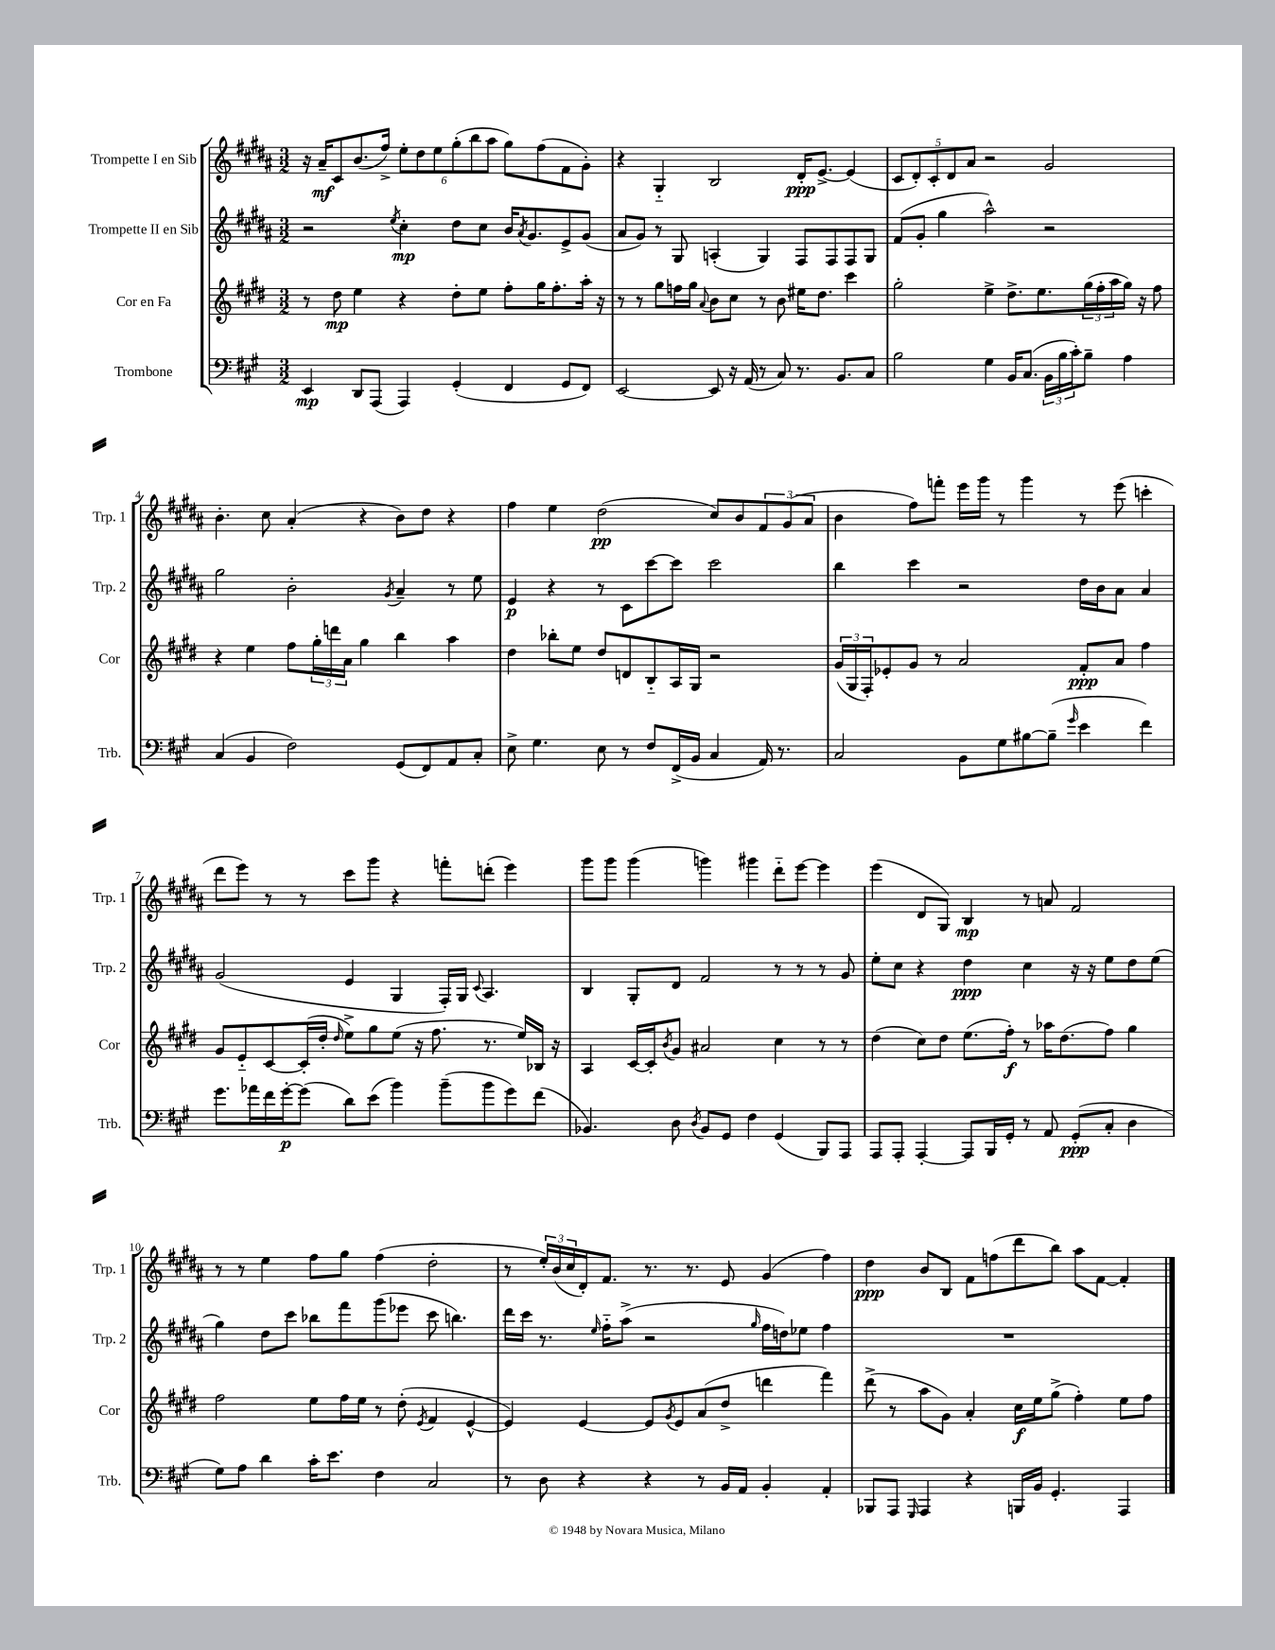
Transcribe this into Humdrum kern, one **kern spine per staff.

**kern	**kern	**kern	**kern
*staff4	*staff3	*staff2	*staff1
*clefF4	*clefG2	*clefG2	*clefG2
*k[f#c#g#]	*k[f#c#g#d#]	*k[f#c#g#d#a#]	*k[f#c#g#d#a#]
*M3/2	*M3/2	*M3/2	*M3/2
4EE/	8r	2r	16r
.	.	.	16a#~/LK
.	8dd#\	.	8c#/
8DD/L	4ee\	.	(8.b/
(8AAA/J	.	.	.
.	.	.	16ff#^/Jk)
.	.	8qee/	.
4AAA/)	4r	4cc#'\	12ee'\L
.	.	.	12dd#\
.	.	.	12ee\
(4GG#'/	8dd#'\L	8dd#\L	(12gg#'\
.	.	.	12bb\
.	8ee\J	8cc#\J	.
.	.	.	12aa#\J
4FF#/	8ff#'\L	16b/LK	8gg#\L)
.	.	8qa#/	.
.	.	8.g#/	.
.	16gg#\K	.	(8ff#\
.	8.ff#'\	.	.
8GG#/L	.	8e^/	8f#\
8FF#/J)	16aa'\Jk	(8g#/J	8g#'\J)
.	16r	.	.
=	=	=	=
[2EE/	8r	8a#/L	4r
.	8r	8g#/J)	.
.	8gg#\L	8r	4G#'~/
.	16ff\L	8G#/	.
.	16gg#\JJ	.	.
.	8qqa/	.	.
8EE/]	8b\L	(4A'/	2B/
16r	8cc#\J	.	.
(16AA/	.	.	.
8r	8r	4G#/)	.
8C#/)	8b\	.	.
8.r	16ee#\LK	8F#/L	16d#'/LK
.	8.dd#\J	.	[8.e^/J
.	.	8F#/	.
8.BB/L	.	.	.
.	4ccc#\	8F#/	(4e/]
8C#/J	.	8G#/J	.
=	=	=	=
2B\	2gg#'\	(8f#/L	10c#/L
.	.	.	10d#'/)
.	.	8g#'/J	.
.	.	.	10c#'/
.	.	4gg#\	.
.	.	.	10d#/
.	.	.	10a#/J
4G#\	4ee^\	2aa#^^\)	2r
16BB/LK	8.dd#^\L	.	.
(8.C#/J	.	.	.
.	8.ee\	.	.
24BB\LL	.	2r	2g#/
24B\	.	.	.
24c#'\J)	.	.	.
8B~\J	(24gg#\L	.	.
.	24ff#'\	.	.
.	24aa\	.	.
4A\	16gg#\JJ)	.	.
.	16r	.	.
.	8ff#\	.	.
=	=	=	=
(4C#/	4r	2gg#\	4.b'\
4BB/	4ee\	.	.
.	.	.	8cc#\
2F#\)	8ff#\L	2b'\	(4a#'/
.	24gg#'\L	.	.
.	24ddd\	.	.
.	24a\JJ	.	.
.	4gg#\	.	4r
.	.	8qg#/	.
(8GG#/L	4bb\	4a#~/	8b\L)
8FF#/)	.	.	8dd#\J
8AA/	4aa\	8r	4r
8C#'/J	.	8ee\	.
=	=	=	=
8E^\	4dd#\	4e/	4ff#\
4.G#\	.	.	.
.	8bb-'\L	4r	4ee\
.	8ee\J	.	.
8E\	8dd#/L	8r	(2dd#\
8r	8d/	8c#\L	.
8F#/L	8B'~/	[8ccc#\	.
(16FF#^/L	16A/L	8ccc#\]J	.
16BB/JJ	16G#/JJ	.	.
4C#/	2r	2ccc#\	8cc#/L)
.	.	.	8b/
16AA/)	.	.	12f#/
8.r	.	.	.
.	.	.	(12g#/
.	.	.	12a#/J
=	=	=	=
2C#/	(24g#/LL	4bb\	4b\
.	24G#/	.	.
.	24F#'/J)	.	.
.	8e-'/	.	.
.	8g#/J	4ccc#\	8ff#\L)
.	8r	.	8fff'\J
8BB\L	2a/	2r	16eee\LL
.	.	.	16ggg#\JJ
8G#\	.	.	8r
[8B#\	.	.	4ggg#\
(8B#~\]J	.	.	.
16qqg#/	.	.	.
4e\	8f#'/L	16dd#\LL	8r
.	.	16b\J	.
.	8a/J	8a#\J	(8eee\
4f#\)	4ff#\	4a#/	4ccc'\
=	=	=	=
8.g#\L	8g#/L	(2g#/	8ddd#\L
.	8e'~/	.	8eee\J)
16a-\L	.	.	.
16f#\	[8c#/	.	8r
[16g#'\J	.	.	.
(8g#\]J	(16c#'/]L	.	8r
.	16dd#'/JJ	.	.
.	16qqdd#/	.	.
8d\L)	8ee^\L)	4e/	8ccc#\L
(8e\J	8gg#\	.	8ggg#\J
4b\)	(8ee\J	4G#/	4r
.	16r	.	.
.	8.ff#\	.	.
(8b~\L	.	16F#'/LL)	8fff'\L
.	.	16G#/JJ	.
.	.	8qqc#/	.
8b\	8.r	4.A#/	(8ddd'\J
8g#\)	.	.	4eee\)
.	16ee/LL)	.	.
(8f#\J	16B-/JJ	.	.
.	16r	.	.
=	=	=	=
4.BB-/)	4A/	4B/	8ggg#\L
.	.	.	8ggg#\J
.	[16c#/LL	8G#'/L	(4ggg#\
.	16c#'/]J	.	.
.	8qb/	.	.
8D\	8g#/J	8d#/J	.
8qD/	.	.	.
8BB-/L	2a#/	2f#/	4ggg\)
8GG#/J	.	.	.
4F#\	.	.	4ggg#\
(4GG#/	4cc#\	8r	8ddd#'~\L
.	.	8r	[8eee\J
8BBB/L)	8r	8r	4eee\]
8AAA/J	8r	8g#/	.
=	=	=	=
8AAA/L	(4dd#\	8ee'\L	(4eee\
8AAA'/J	.	8cc#\J	.
[4AAA'/	8cc#\L)	4r	8d#/L
.	8dd#\J	.	8G#/J)
8AAA/]L	(8.ee\L	4dd#\	4B/
16BBB/L	.	.	.
16GG#'/JJ	16ff#'\Jk)	.	.
8r	8r	4cc#\	8r
8AA/	16aa-\LK	.	8a/
.	(8.dd#\	.	.
(8GG#'/L	.	16r	2f#/
.	.	16r	.
8C#'/J	8ff#\J)	8ee\L	.
4D\	4gg#\	8dd#\	.
.	.	(8ee\J	.
=	=	=	=
8G#\L)	2ff#\	4gg#\)	8r
8A\J	.	.	8r
4d\	.	8dd#\L	4ee\
.	.	8ccc#\J	.
16c#'\LK	8ee\L	8bb-\L	8ff#\L
8.e\J	.	.	.
.	16ff#\L	8fff#\	8gg#\J
.	16ee\JJ	.	.
4F#\	8r	(8ggg#\	(4ff#\
.	(8dd#'\	8eee-\J	.
.	8qe/	.	.
2C#/	4f#/	8ccc#\	2dd#'\
.	.	4.bb\)	.
.	[4e^^/	.	.
=	=	=	=
8r	4e/])	16ddd#\LL	8r
.	.	16ccc#\JJ	.
8D\	.	8.r	24ee'/LL)
.	.	.	(24b/
.	.	.	24cc#/
4r	[4e/	.	16d#'/J)
.	.	16qqee/	.
.	.	16ff#'~\LK	8.f#/J
.	.	(8aa#^\J	.
4r	8e/]L	2r	8.r
.	8qg#/	.	.
.	8e/	.	.
.	.	.	8.r
8r	(8a/	.	.
16BB/LL	8dd#^/J	.	8e/
16AA/JJ	.	.	.
.	.	16qqgg#/	.
4BB'/	4ddd\	16ff#\LL	(4g#/
.	.	16dd\J)	.
.	.	8ee-\J	.
4AA'/	4fff#\)	4ff#\	4ff#\)
=	=	=	=
8BBB-/L	(8ddd#^\	1.r	4dd#\
8AAA/J	8r	.	.
16qqGGG#/	.	.	.
4AAA/	8aa\L	.	8b/L
.	8g#\J)	.	8B/J
4r	4a'/	.	8f#\L
.	.	.	(8ff\
16BBB/LL	16cc#\LL	.	8ddd#\
16BB/JJ	16ee\J	.	.
4.GG#'/	(8gg#^\J	.	8bb\J)
.	4ff#'\)	.	8aa#\L
.	.	.	[8f#\J
4AAA/	8ee\L	.	4f#'/]
.	8ff#\J	.	.
==	==	==	==
*-	*-	*-	*-
